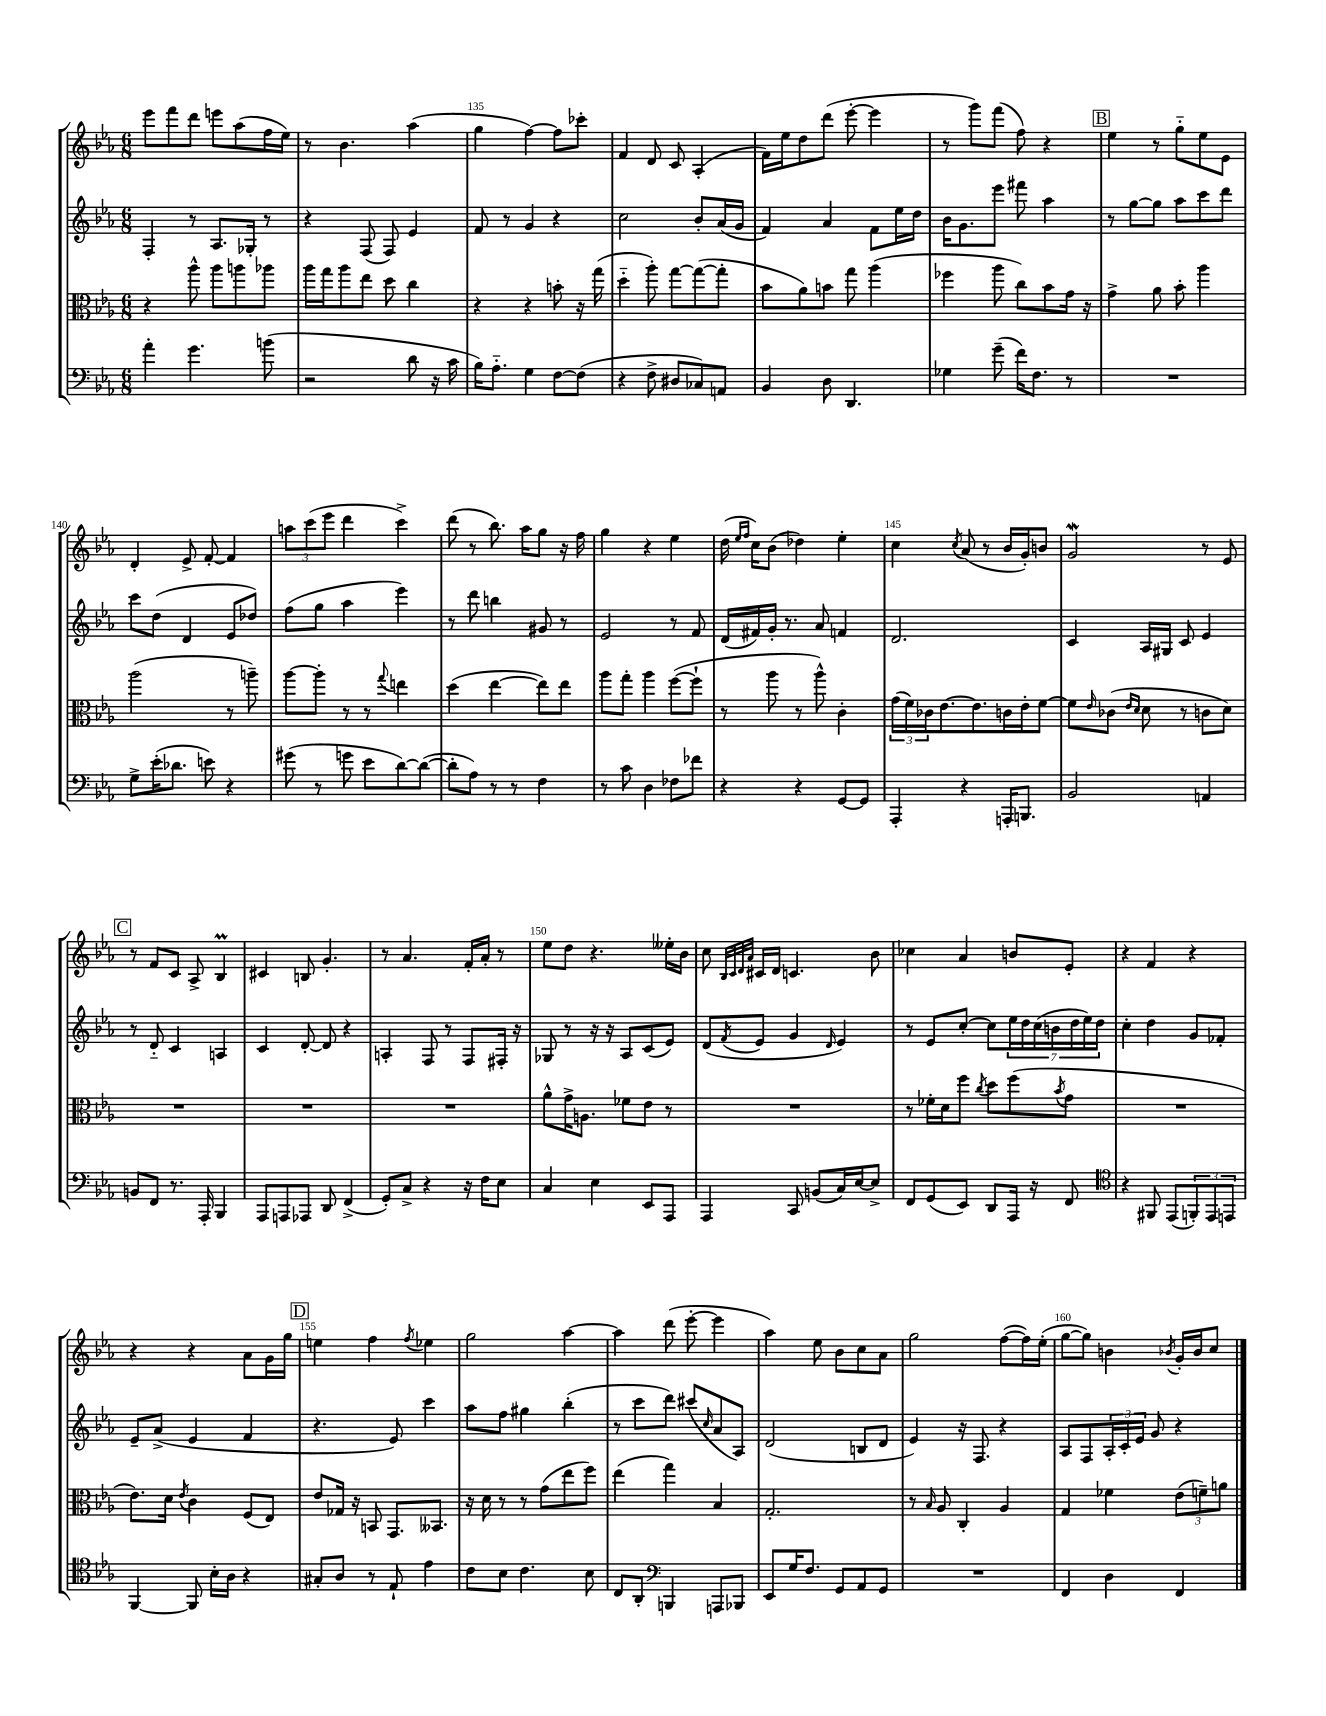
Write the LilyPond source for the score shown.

<<
\new StaffGroup <<
\new Staff = "s0" {
    \clef treble \key ees \major \numericTimeSignature \time 6/8
    ees'''8 f'''8 d'''8 e'''8 aes''8( f''16 ees''16) |
    r8 bes'4. aes''4( |
    g''4 f''4~) f''8 ces'''8-. |
    f'4 d'8 c'8 aes4-.( |
    f'16) ees''16 d''8 d'''8( ees'''8~-. ees'''4 |
    r8 g'''8) f'''8( f''8) r4 |
    \mark \markup { \box "B" } ees''4 r8 g''8-_ ees''8 ees'8 |
    d'4-. ees'8-> f'8~-. f'4 |
    \tuplet 3/2 { a''8 c'''8( ees'''8 } d'''4 c'''4->) |
    d'''8( r8 bes''8.) aes''16 g''8 r16 f''16 |
    g''4 r4 ees''4 |
    d''16( \grace { ees''16 f''16 } c''16) bes'8( des''4) ees''4-. |
    c''4 \acciaccatura { c''8 } aes'8( r8 bes'16 g'16-.) b'8 |
    g'2\mordent r8 ees'8 |
    \mark \markup { \box "C" } r8 f'8 c'8 aes8-> bes4\prall |
    cis'4 b8 g'4.-. |
    r8 aes'4. f'16-. aes'16-. r8 |
    ees''8 d''8 r4. eeses''16-. bes'16 |
    c''8 \grace { bes32 c'32 d'32 aes'32 } cis'16 d'16 c'4. bes'8 |
    ces''4 aes'4 b'8 ees'8-. |
    r4 f'4 r4 |
    r4 r4 aes'8 g'16 g''16 |
    \mark \markup { \box "D" } e''4 f''4 \acciaccatura { f''8 } ees''4 |
    g''2 aes''4~ |
    aes''4 d'''8( ees'''8~-. ees'''4 |
    aes''4) ees''8 bes'8 c''8 aes'8 |
    g''2 f''8~( f''16) ees''16-.( |
    g''8~ g''8) b'4 \acciaccatura { bes'8 } g'16-. bes'16 c''8 \bar "|." |
}
\new Staff = "s1" {
    \clef treble \key ees \major \numericTimeSignature \time 6/8
    f4-. r8 aes8. ges16-. r8 |
    r4 f8( f8) ees'4 |
    f'8 r8 g'4 r4 |
    c''2 bes'8-. aes'16( g'16 |
    f'4) aes'4 f'8 ees''16 d''16 |
    bes'16 g'8. ees'''8 fis'''8 aes''4 |
    \mark \markup { \box "B" } r8 g''8~ g''8 aes''8 c'''8 d'''8 |
    c'''8 d''8( d'4 ees'8 des''8) |
    f''8( g''8 aes''4 ees'''4) |
    r8 d'''8 b''4 gis'8 r8 |
    ees'2 r8 f'8 |
    d'16( fis'16) g'16-. r8. aes'8 f'4 |
    d'2. |
    c'4 aes16 gis16 c'8 ees'4 |
    \mark \markup { \box "C" } r8 d'8-_ c'4 a4 |
    c'4 d'8~-. d'8 r4 |
    a4-. f8 r8 f8 fis16-. r16 |
    ges8 r8 r16 r16 aes8 c'8( ees'8) |
    d'8( \acciaccatura { f'8 } ees'8 g'4 \grace { d'16 } ees'4) |
    r8 ees'8 c''8~-. c''8 \tuplet 7/4 { ees''16 d''16 c''16( b'16 d''16 ees''16) d''16 } |
    c''4-. d''4 g'8 fes'8-. |
    ees'8-- aes'8->( ees'4 f'4 |
    \mark \markup { \box "D" } r4. ees'8) c'''4 |
    aes''8 f''8 gis''4 bes''4-.( |
    r8 c'''8 d'''8) cis'''8( \grace { c''16 } aes'8 aes8) |
    d'2( b8 d'8 |
    ees'4) r16 f8. r4 |
    aes8 f8 \tuplet 3/2 { aes16-. c'16-. ees'16 } g'8 r4 \bar "|." |
}
\new Staff = "s2" {
    \clef alto \key ees \major \numericTimeSignature \time 6/8
    r4 aes''8-^ aes''8 a''8 aes''8 |
    aes''16 g''16 aes''8 ees''8 d''8 c''4 |
    r4 r4 b'8-. r16 g''16( |
    d''4-_ aes''8-.) g''8~ g''8~( g''8-. |
    bes'8 aes'8) b'8 g''8 aes''4( |
    fes''4 aes''8 c''8) bes'8 g'16 r16 |
    \mark \markup { \box "B" } g'4-> aes'8 bes'8-. aes''4 |
    aes''2( r8 a''8--) |
    aes''8~ aes''8-. r8 r8 \appoggiatura { g''8 } e''4 |
    d''4( ees''4~ ees''8) ees''8 |
    aes''8 g''8-. aes''4 f''8~( f''8-! |
    r8 aes''8 r8 aes''8-^) c'4-. |
    \tuplet 3/2 { g'16( f'16) ces'16 } ees'8.~ ees'8. c'16 ees'16-. f'8~ |
    f'8 \grace { ees'16 } ces'8( \grace { ees'16 d'16 } d'8 r8 c'8 d'8) |
    \mark \markup { \box "C" } R2. |
    R2. |
    R2. |
    aes'8-^ g'16-> a8. fes'8 ees'8 r8 |
    R2. |
    r8 fes'16-. d'16 f''8 \acciaccatura { c''8 } d''8 f''8( \acciaccatura { bes'8 } g'8 |
    R2. |
    ees'8.) d'16 \acciaccatura { ees'8 } c'4 f8( ees8) |
    \mark \markup { \box "D" } ees'8 ges16 r16 b,8 g,8. beses,8. |
    r16 d'16 r8 r8 g'8( ees''8 f''8) |
    ees''4( g''4) bes4 |
    g2.-. |
    r8 \grace { bes16 } aes8 c4-. aes4 |
    g4 fes'4 \tuplet 3/2 { ees'8( f'8--) a'8 } \bar "|." |
}
\new Staff = "s3" {
    \clef bass \key ees \major \numericTimeSignature \time 6/8
    aes'4-. g'4. b'8( |
    r2 d'8 r16 c'16 |
    bes16) aes8.-_ g4 f8~ f8( |
    r4 f8-> dis8 ces8) a,8 |
    bes,4 d8 d,4. |
    ges4 g'8--( f'16) f8. r8 |
    \mark \markup { \box "B" } R2. |
    g8-> ees'16-.( des'8. e'8) r4 |
    gis'8( r8 g'8 ees'8 d'8~) d'8~( |
    d'8-. aes8) r8 r8 f4 |
    r8 c'8 d4 fes8 fes'8 |
    r4 r4 g,8~ g,8 |
    aes,,4-. r4 a,,16-. b,,8. |
    bes,2 a,4 |
    \mark \markup { \box "C" } b,8 f,8 r8. aes,,16-. bes,,4 |
    aes,,8 a,,8 aes,,8 d,8 f,4->( |
    g,8-.) c8-> r4 r16 f16 ees8 |
    c4 ees4 ees,8 aes,,8 |
    aes,,4 c,8 b,8( c16) ees16~ ees8-> |
    f,8 g,8( ees,8) d,8 aes,,16 r16 f,8 |
    \clef tenor r4 fis,8 ees,8( \tuplet 3/2 { f,8-.) ees,8 e,8 } |
    f,4~ f,8 bes16-. aes16 r4 |
    \mark \markup { \box "D" } gis8-. aes8 r8 ees8-! ees'4 |
    c'8 bes8 c'4. bes8 |
    c8 aes,8-. \clef bass b,,4 a,,8 bes,,8 |
    ees,8 g16 f8. g,8 aes,8 g,8 |
    R2. |
    f,4 d4 f,4 \bar "|." |
}
>>
>>
\layout { \context { \Score currentBarNumber = #133 \override BarNumber.break-visibility = ##(#f #t #t) barNumberVisibility = #(every-nth-bar-number-visible 5) } }
